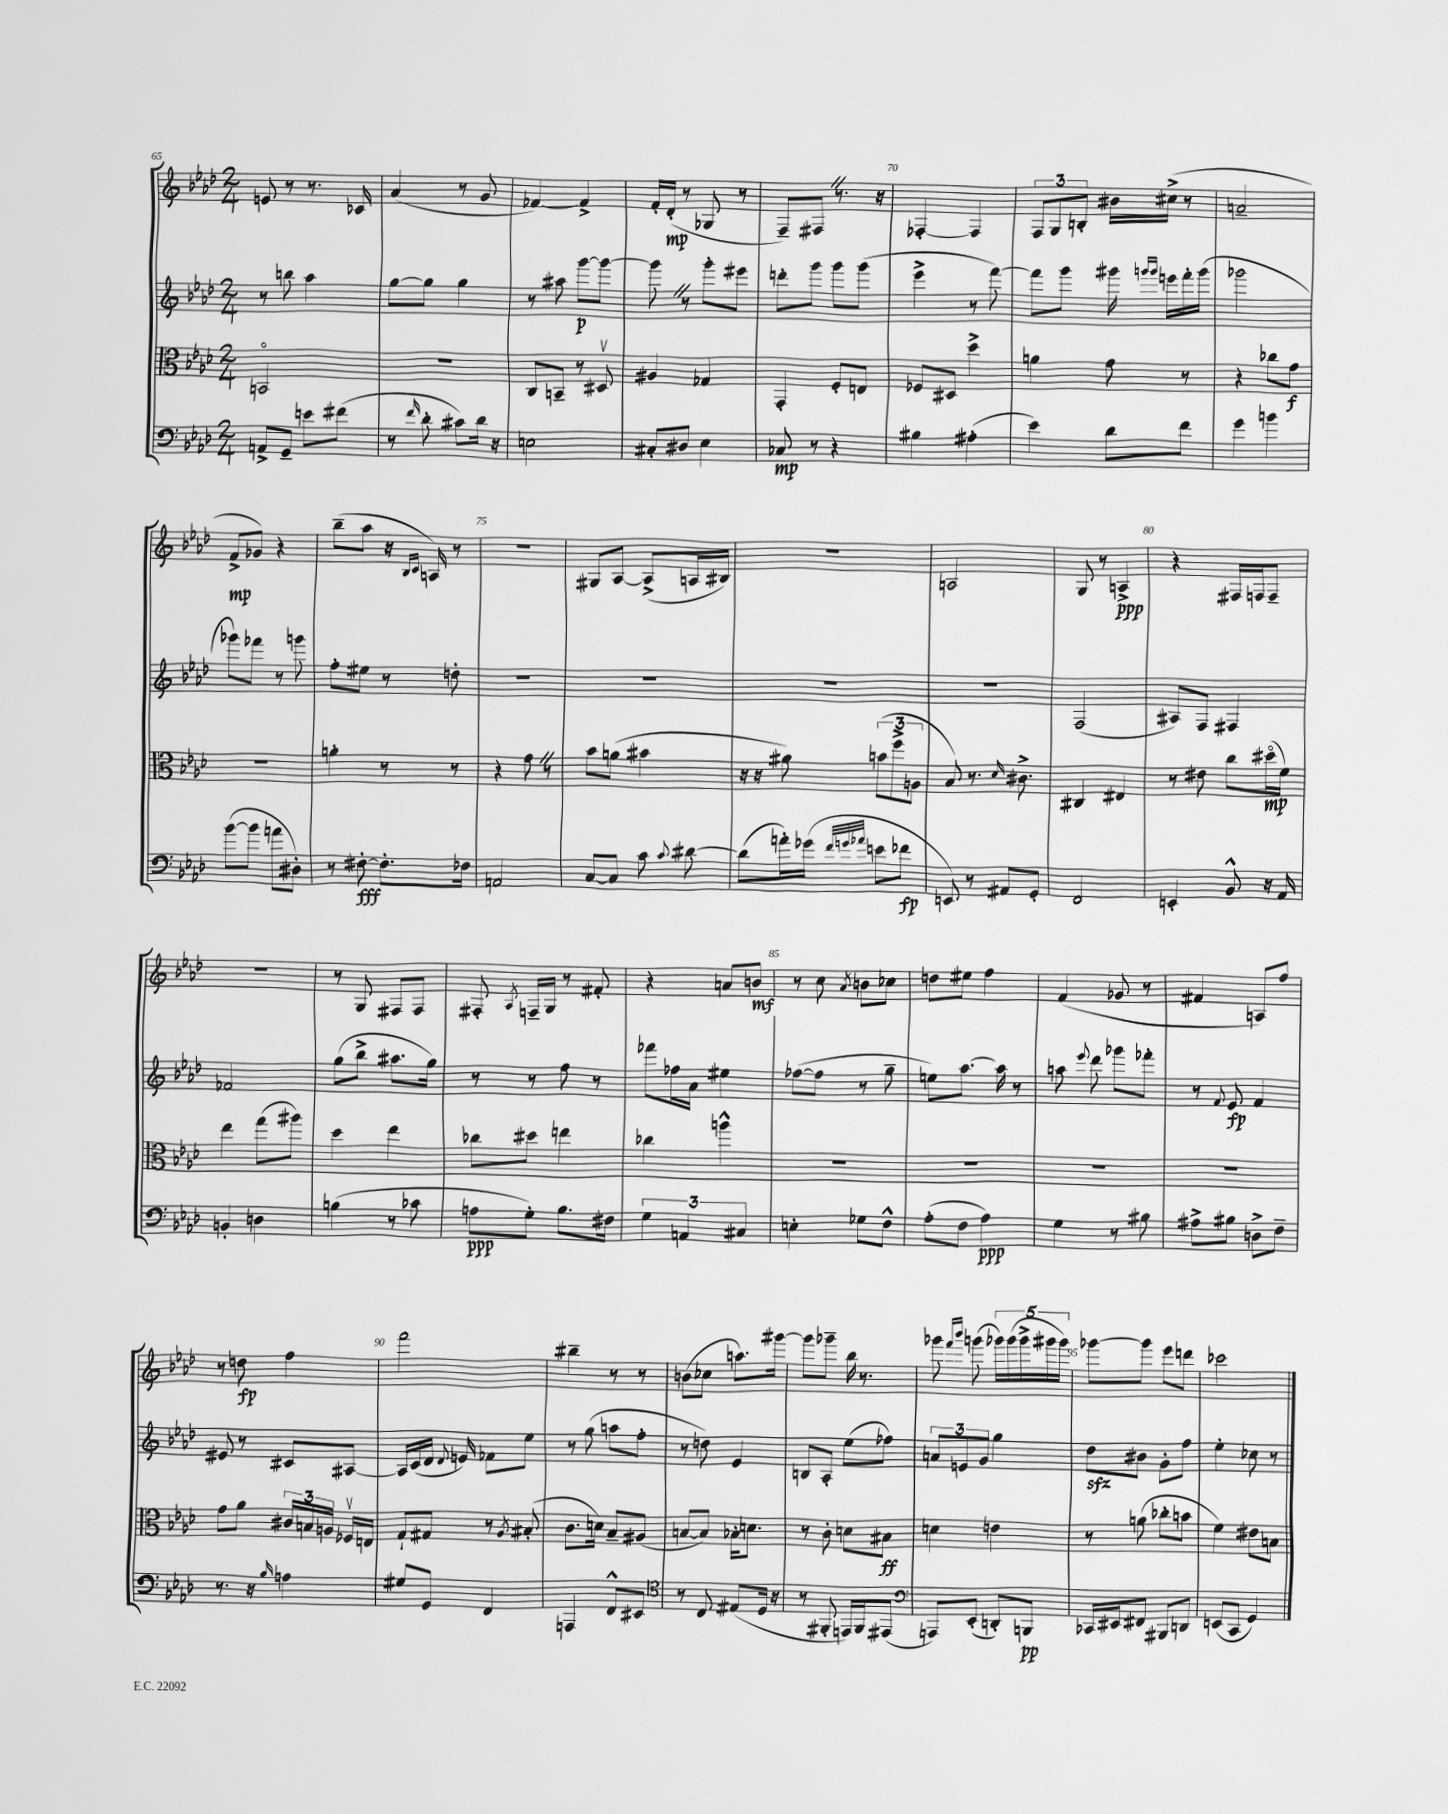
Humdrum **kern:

**kern	**kern	**kern	**kern
*staff4	*staff3	*staff2	*staff1
*clefF4	*clefC3	*clefG2	*clefG2
*k[b-e-a-d-]	*k[b-e-a-d-]	*k[b-e-a-d-]	*k[b-e-a-d-]
*M2/4	*M2/4	*M2/4	*M2/4
8AA^/L	2BBo/	8r	8e/
8GG~/J	.	8bb\	8r
8e\L	.	4aa-\	8.r
(8f#\J	.	.	.
.	.	.	16c-/
=	=	=	=
8r	2r	[8gg\L	(4a-/
16qqf/	.	.	.
8d-'\	.	8gg\]J	.
8c#\L)	.	4gg\	8r
16d-\Jk	.	.	8g/
16r	.	.	.
=	=	=	=
2E\	8C/L	8r	[4f-/)
.	8BB~/J	8aa#\	.
.	8r	[8ggg\L	4f-^/]
.	8D#v/	8ggg\_J	.
=	=	=	=
8C#'/L	4A#/	8ggg\]	16f'/LL
.	.	.	(16d-'/JJ
8D#/J	.	8r	8r
4E-\	4G-/	8ggg'\L	8G-/
.	.	8eee#\J	8r
=	=	=	=
8C-/	4GG'/	8ddd'\L	8F~/L)
8r	.	8ggg\J	8F#/J
4r	8F'/L	8ggg\L	8.r
.	8E/J	(8ggg\J	.
.	.	.	16r
=	=	=	=
4B#\	8F-/L	4eee-^\	[4F-'/
.	8D#/J	.	.
(4A#'\	4dd-^\	8r	4F-/]
.	.	[8fff\)	.
=	=	=	=
4e-\)	4a\	8fff\]L	12F/L
.	.	.	12G/
.	.	8ggg\J	.
.	.	.	12B'/J
8d-\L	8g\	16ggg#\	16b#\LL
.	.	16qqggg/LL	.
.	.	16qqggg/JJ	.
.	.	16eee\LL	(16cc#^\JJ
8f\J	8r	16fff'\	8r
.	.	(16ggg\JJ	.
=	=	=	=
4g\	4r	2ggg-\	2a~/
4b\	8cc-\L	.	.
.	8g\J	.	.
=	=	=	=
([8b-\L	2r	8ggg-\L)	8f^/L
8b-\]J	.	8fff-\J	8g-/J)
8a\L	.	8r	4r
8D#'\J)	.	8ggg\	.
=	=	=	=
8r	4a'\	8ff'\L	(8bb-~\L
[8F#'\	.	8ee#\J	8aa-\J
8.F#'\]L	8r	8r	16r
.	.	.	16qqB-/LL
.	.	.	16qqc/JJ
.	.	.	16A/)
.	8r	8dd'\	8r
16F-\Jk	.	.	.
=	=	=	=
2AA/	4r	2r	2r
.	8g\	.	.
.	8r	.	.
=	=	=	=
[8C/L	8b-\L	2r	8G#/L
8C/]J	(8a\J	.	[8A-/J
8c\	4b#\	.	(8A-^/]L
8qqc/	.	.	.
[8d#\	.	.	16A/L
.	.	.	16B#/JJ)
=	=	=	=
(8d#\]L	16r	2r	2r
.	16r	.	.
16a'\L)	8a#\)	.	.
(16g-\JJ	.	.	.
32qqf/LLL	.	.	.
32qqg/	.	.	.
32qqa-/JJJ	.	.	.
8e\L	(12b\L	.	.
.	12ff^\	.	.
8f-\J	.	.	.
.	12A\J	.	.
=	=	=	=
8EE/)	8B-/)	2r	2A/
8r	8.r	.	.
8AA#/L	.	.	.
.	16qqd-/	.	.
.	8.c#^\	.	.
8GG'/J	.	.	.
=	=	=	=
2FF/	4C#/	(2F/	8G/
.	.	.	8r
.	4E#/	.	4A^/
=	=	=	=
4EE'/	8r	8A#/L)	4r
.	8e#\	8F/J	.
8BB-^^/	8cc\L	4F#/	16F#/LL
.	.	.	16F/J
16r	(16dd#o\L	.	8F~/J
16AA-/	16f\JJ)	.	.
=	=	=	=
4BB'/	4ee-\	2f-/	2r
4D\	(8gg\L	.	.
.	8aa#\J)	.	.
=	=	=	=
(4B\	4dd-\	(8gg\L	8r
.	.	8bb-^\J	8G/
8r	4ee-\	8.aa#\L	8F#/L
8c-\	.	.	8F#/J
.	.	16gg\Jk)	.
=	=	=	=
8A\L	8cc-\L	8r	8F#'/
.	.	.	8qA-/
8G'\J)	8dd#\J	8r	16F~/LL
.	.	.	16G/JJ
8.B-\L	4ee\	8ff\	8r
.	.	8r	8f#'/
16F#\Jk	.	.	.
=	=	=	=
6G\	4cc-\	8fff-\L	4r
.	.	16ff-\L	.
6AA/	.	.	.
.	.	16a-\JJ	.
.	4aa^^\	4ee#\	8a/L
6C#/	.	.	.
.	.	.	8b/J
=	=	=	=
4E'\	2r	([8ff-\L	8r
.	.	8ff-\]J	8cc\
.	.	.	8qa-/
8G-\L	.	8r	8b\L
8F^^\J	.	8gg~\	8cc-\J
=	=	=	=
(8A-'\L	2r	8ee\L)	8dd\L
8F\J	.	[8.aa-\J	8ee#\J
4A-\)	.	.	4ff\
.	.	16aa-\]	.
.	.	8r	.
=	=	=	=
4G\	2r	8aa\	(4f/
.	.	8qqeee-/	.
.	.	8ddd-\	.
8r	.	8ggg-\L	8g-/
8B#\	.	8fff-'\J	8r
=	=	=	=
8A#^\L	2r	8r	4f#/
.	.	8qqf/	.
8B#\J	.	8e-/	.
8D^\L	.	4f/	8A/L)
8F~\J	.	.	8ff/J
=	=	=	=
8.r	8g\L	8e#/	8r
.	8a-\J	8r	8dd\
16r	.	.	.
16qqB-/	.	.	.
4A\	24c#/LL	8c#/L	4ff\
.	24B/	.	.
.	24A/JJ	.	.
.	16F-v/LL	[8A#/J	.
.	16E/JJ	.	.
=	=	=	=
8G#/L	8G`/L	16A#/]LL	2fff\
.	.	(16c/	.
8GG/J	8G#/J	16d-/JJ	.
.	.	8qqd-/	.
.	.	16e/)	.
4FF/	8r	8f-\L	.
.	8qA-/	.	.
.	(8B#'/	8ee-\J	.
=	=	=	=
4AAA/	8.c\L	8r	4bb#~\
.	.	(8gg\	.
.	16d\Jk)	.	.
8FF^^/L	8B-~/L	8aa\L	8r
8EE#/J	(8A#/J	8ff'\J	8r
=	=	=	=
*clefC4	*	*	*
8r	[8B/L	8r	(8b\L
8C/	8B/]J)	8dd\)	8cc-\J
(8E#/L	16B-'\LK	4e-/	8.aa\L)
.	8.d\J	.	.
16D-/Jk	.	.	.
16r	.	.	[16ggg#\Jk
=	=	=	=
8r	8r	8B/L	8ggg#\]L
8FF#'/	8c'\	8A-'/J	8ggg-~\J
16EE/LL)	8d\L	(8ee-\L	16bb-\
16FF#/J	.	.	8.r
(8EE#/J	8B#\J	8ff-\J)	.
=	=	=	=
*clefF4	*	*	*
8AAA/L)	4d\	12a/L	8ggg-\
.	.	12e/	.
.	.	.	16qqfff/LL
.	.	.	16qqbbb-/JJ
(8EE-'/J	.	.	(8ggg\
.	.	12g/J	.
8DD'/L)	4e\	4gg\	20ggg-\LL)
.	.	.	(20ggg-\
.	.	.	20ggg-^\
8BBB/J	.	.	.
.	.	.	20ggg#\
.	.	.	20ggg#\JJ)
=	=	=	=
16CC-/LL	8r	8dd-\L	[8ggg-\L
16EE#/J	.	.	.
8FF#/J	(8a\	8b#\J	8ggg-\]J
8BBB#/L	8cc-'\L	8g'\L	8eee-\L
8DD/J	8b\J	8ff\J	8ddd\J
=	=	=	=
(8EE/L	4f\)	4ee-'\	2ccc-\
8CC/J	.	.	.
4GG/)	8e#\L	8cc-\	.
.	8B\J	8r	.
==	==	==	==
*-	*-	*-	*-
